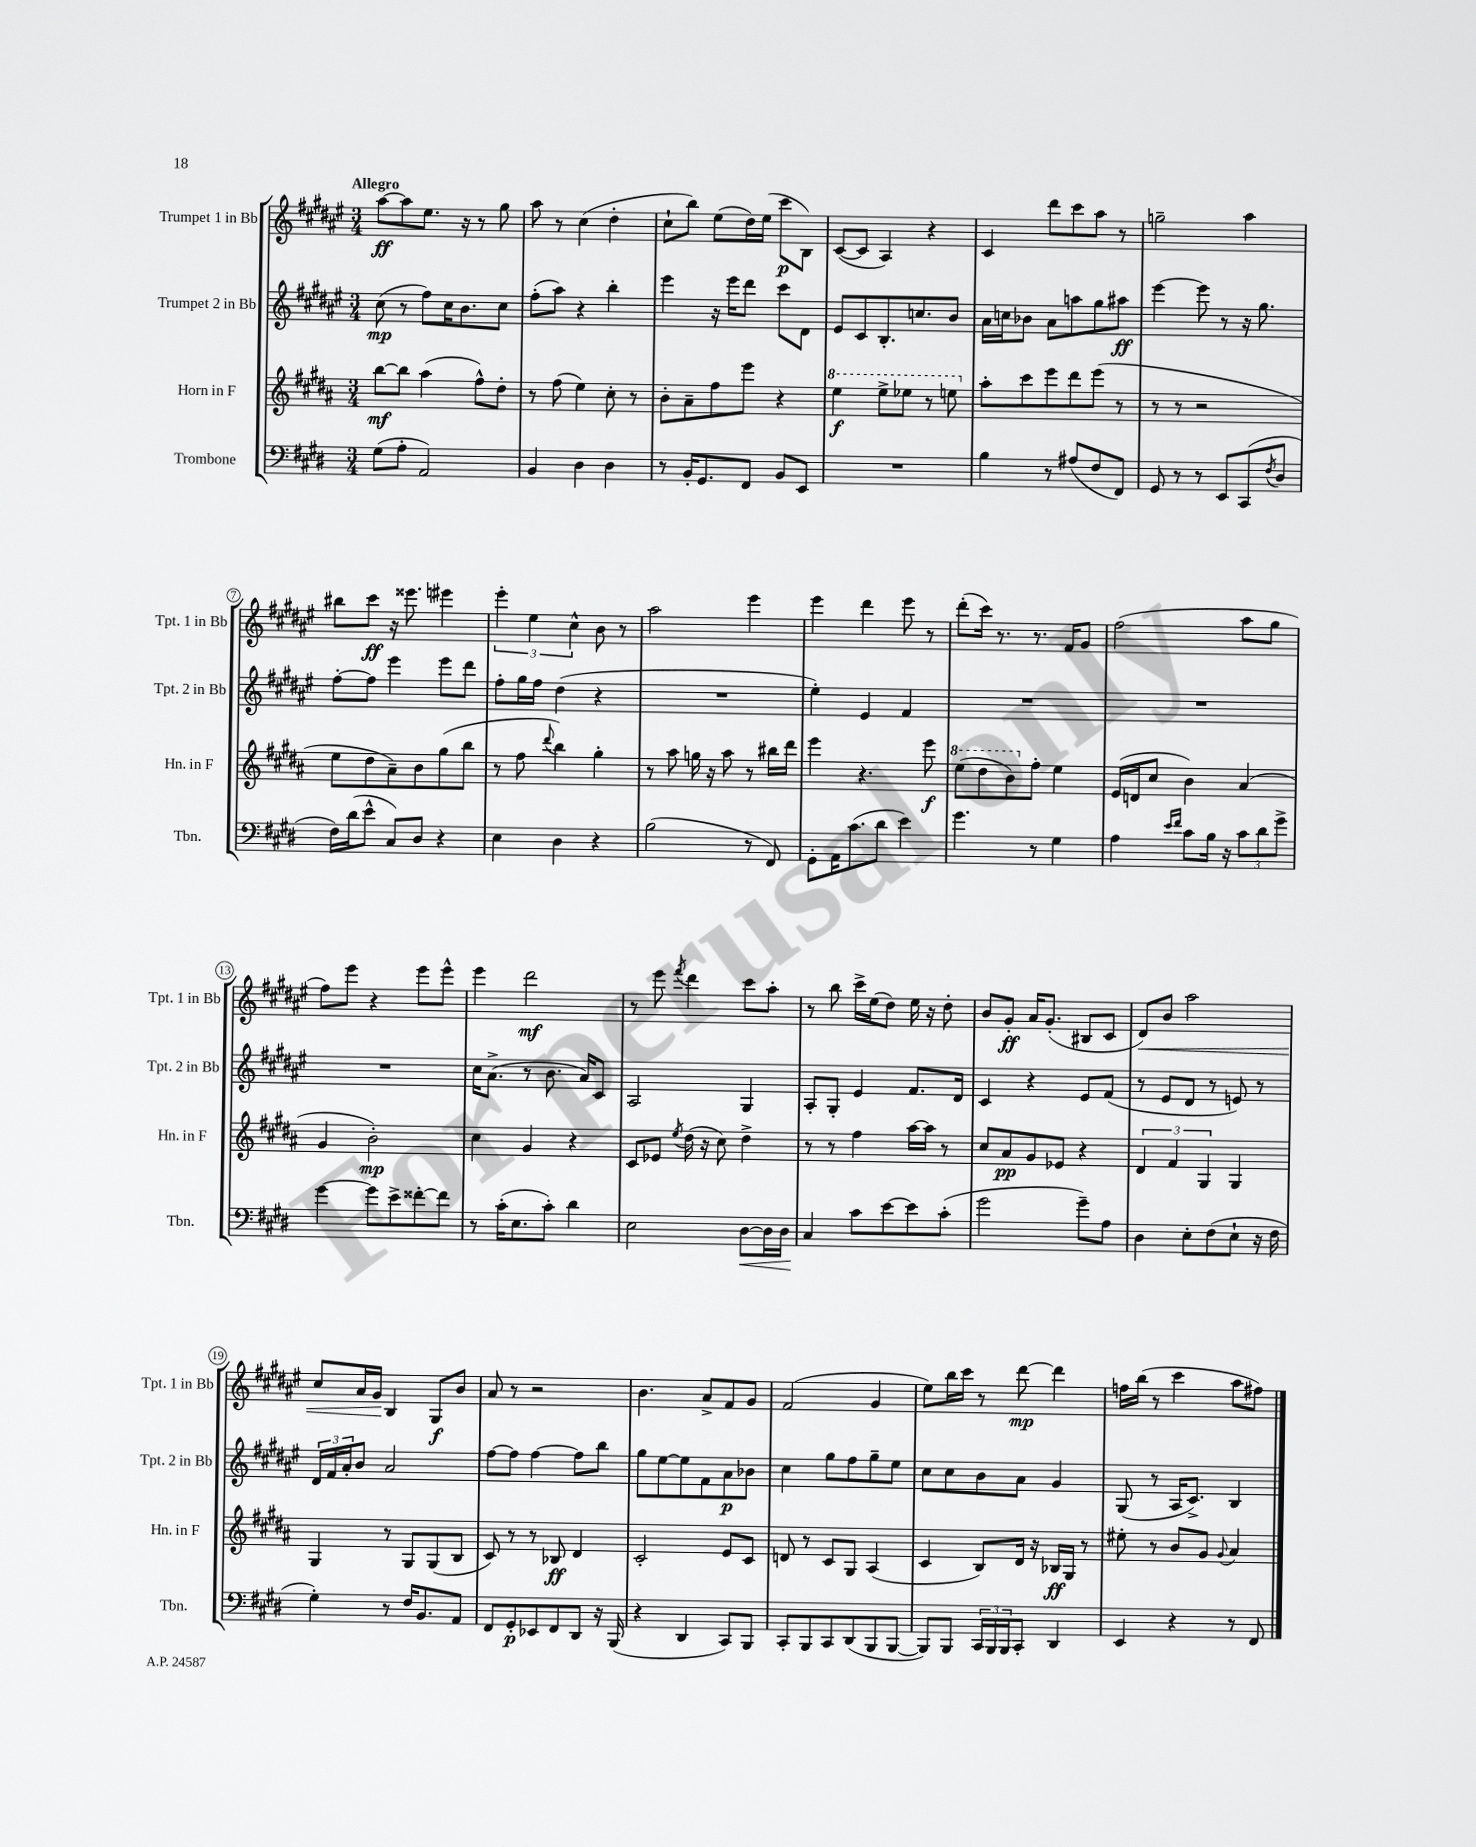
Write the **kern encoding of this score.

**kern	**kern	**kern	**kern
*staff4	*staff3	*staff2	*staff1
*clefF4	*clefG2	*clefG2	*clefG2
*k[f#c#g#d#]	*k[f#c#g#d#a#]	*k[f#c#g#d#a#e#]	*k[f#c#g#d#a#e#]
*M3/4	*M3/4	*M3/4	*M3/4
(8G#\L	[8bb\L	(8cc#\	[8aa#\L
8A'\J	8bb\]J	8r	8aa#\]
2AA/)	(4aa#\	8ff#\L)	8.ee#\J
.	.	16cc#\K	.
.	.	8.b\	16r
.	8ff#^^\L)	.	8r
.	8dd#'\J	8cc#\J	8gg#\
=	=	=	=
4BB/	8r	(8ff#'\L	8aa#\
.	(8ff#\	8aa#\J)	8r
4D#\	4ee\)	4r	(4cc#\
4D#\	8cc#'\	4bb'\	4dd#'\
.	8r	.	.
=	=	=	=
8r	8b'\L	4eee#\	8cc#`\L
16BB'/LK	8a#~\	.	8bb\J)
8.GG#/	.	.	.
.	8ff#\	16r	(8ee#\L
.	.	16eee#\LK	.
8FF#/J	8eee\J	8ddd#\J	16dd#\L)
.	.	.	(16ee#\JJ
8BB/L	4r	8ccc#\L	8ccc#\L
8EE/J	.	8d#\J	8B\J)
=	=	=	=
2.r	4eee\	8e#/L	([8c#/L
.	.	8c#/	8c#/]J
.	8eee^\L	8.B'/	4A#/)
.	8eee-\J	.	.
.	.	8.cc/	.
.	8r	.	4r
.	8eee\	8b/J	.
=	=	=	=
4B\	8aa#'\L	16a#\LL	4c#/
.	.	16cc\J	.
.	8ccc#\	8b-\J	.
8r	8eee\	8a#\L	8ddd#\L
(8A#/L	8ddd#\	8aa\	8ccc#\
8F#/	(8eee\J	8gg#\	8aa#\J
8FF#/J)	8r	8aa#\J	8r
=	=	=	=
8GG#/	8r	[4eee#\	2gg~\
8r	8r	.	.
8r	2r	8eee#\]	.
8EE/L	.	8r	.
(8CC#/	.	16r	4aa#\
.	.	8.gg#\	.
8qF#/	.	.	.
8D#/J	.	.	.
=	=	=	=
16F#\LL)	8ee\L	[8ff#'\L	8bb#\L
(16d#\J	.	.	.
8e^^\J	8dd#\	8ff#\]J	8ccc#\J
8C#/L)	8a#~\)	4eee#\	16r
.	.	.	8.eee##\
8D#/J	8b\	.	.
4r	(8gg#\	8eee#\L	4eee#\
.	8bb\J	8ddd#\J	.
=	=	=	=
4E\	8r	8ff#'\L	6eee#'\
.	8ff#\	16gg#\L	.
.	.	.	6ee#\
.	.	16ff#\JJ	.
.	8qqddd#/	.	.
4D#\	4bb\)	(4dd#\	.
.	.	.	6cc#^^\
4r	4gg#'\	4r	8b\
.	.	.	8r
=	=	=	=
(2B\	8r	2.r	2aa#\
.	8aa#\	.	.
.	16gg\	.	.
.	16r	.	.
.	8aa#\	.	.
8r	8r	.	4eee#\
8FF#/)	16bb#\LL	.	.
.	16ddd#\JJ	.	.
=	=	=	=
8GG#'\L	4eee\	4ee#'\)	4eee#\
16AA\K	.	.	.
(8.c#\	.	.	.
.	4.r	4e#/	4ddd#\
8d#\J	.	.	.
4e\)	.	4f#/	8eee#\
.	8eee\	.	8r
=	=	=	=
4.g#\	(8eee\L	2.r	(8ddd#'\L
.	8ddd#\	.	16ccc#\Jk)
.	.	.	8.r
.	8bb\)	.	.
8r	8ff#'\J	.	8.r
4G#\	4ee\	.	.
.	.	.	16f#/LK
.	.	.	8g#/J
=	=	=	=
4A\	(16e/LL	2.r	(2ff#\
.	16d/J	.	.
.	8cc#/J	.	.
16qqe/LL	.	.	.
16qqf#/JJ	.	.	.
8c#\L	4b\)	.	.
16B\Jk	.	.	.
16r	.	.	.
12c#\L	(4a#/	.	8aa#\L
12d#\	.	.	.
.	.	.	8gg#\J
12g#^\J	.	.	.
=	=	=	=
[4g#\	4g#/	2.r	8ff#\L)
.	.	.	8eee#\J
8g#\]L	2b'\)	.	4r
8e^\	.	.	.
[8f##'\	.	.	8eee#\L
8f##\]J	.	.	8eee#^^\J
=	=	=	=
8r	4cc#\	16cc#\LK	4eee#\
.	.	(8.a#^\J	.
(16c#'\LK	.	.	.
8.E\	.	.	.
.	4g#/	8r	2ddd#\
8c#'\J)	.	8.b\	.
4d#\	4r	.	.
.	.	16a#/LK)	.
.	.	8c#/J	.
=	=	=	=
2E\	8c#/L	2A#/	8r
.	8e-/J	.	8eee#\
.	8qee/	.	8qfff#/
.	(16dd#\	.	4ddd#\
.	16r	.	.
.	8cc#\)	.	.
[8D#\L	4dd#^\	4G#/	8ccc#\L
16D#\]L	.	.	8aa#'\J
16D#\JJ	.	.	.
=	=	=	=
4C#/	8r	8A#'/L	8r
.	8r	8G#'/J	8bb\
8c#\L	4ff#\	4e#/	16ccc#^\LL
.	.	.	(16ee#\J
[8e\	.	.	8dd#\J)
8e\]	[16aa#\LL	8.f#/L	16ee#\
.	16aa#\]JJ	.	16r
(8c#'\J	8r	.	8dd#'\
.	.	16d#/Jk	.
=	=	=	=
2g#\	8cc#/L	4c#/	8b/L
.	8a#/	.	8g#'/J
.	8g#/	4r	16a#/LK
.	.	.	(8.g#'/J
.	8e-/J	.	.
8g#~\L)	4r	8e#/L	8B#/L
8A\J	.	(8f#/J	8c#/J
=	=	=	=
4D#\	6d#/	8r	8d#/L)
.	.	8e#/L	8b/J
.	6f#/	.	.
8E'\L	.	8d#/J	2aa#\
.	6G#/	.	.
(8F#\	.	8r	.
8E`\J	4G#/	8e/)	.
16r	.	8r	.
16F#\	.	.	.
=	=	=	=
4G#'\)	4G#/	24d#/LL	8cc#/L
.	.	24f#/	.
.	.	24a#'/J	.
.	.	8b/J	16a#/L
.	.	.	16g#/JJ
8r	8r	2a#/	4B/
16F#/LK	8G#/L	.	.
8.BB/	.	.	.
.	(8G#/	.	8G#/L
8AA/J	8B/J	.	8b/J
=	=	=	=
8FF#/L	8c#/)	[8ff#\L	8a#/
8GG#'/	8r	8ff#\]J	8r
8EE-/	8r	[4ff#\	2r
8FF#/	8B-/	.	.
8DD#/J	4d#/	8ff#\]L	.
16r	.	8bb\J	.
(16BBB/	.	.	.
=	=	=	=
4r	2c#'/	8gg#\L	4.b\
.	.	[8ee#\	.
4DD#/	.	8ee#\]	.
.	.	8f#\	8a#^/L
8CC#/L)	8e/L	8a#\	8f#/
8BBB/J	8c#/J	8b-\J	8g#/J
=	=	=	=
8CC#'/L	8d/	4cc#\	(2f#/
8BBB/	8r	.	.
8CC#/	8c#/L	8gg#\L	.
(8DD#/	8G#/J	8ff#\	.
8BBB/	(4A#/	8gg#~\	4g#/
[8BBB/J	.	8ee#\J	.
=	=	=	=
8BBB/]L)	4c#/	8cc#\L	8ee#\L)
8BBB/J	.	8cc#\	16bb\L
.	.	.	16ccc#\JJ
24CC#/LL	8B/L)	8b\	8r
24BBB/	.	.	.
24BBB/J	.	.	.
8CC#'/J	16d#/Jk	8a#\J	[8ddd#\
.	16r	.	.
4DD#/	16B-/LL	4g#/	4ddd#\]
.	16G#/JJ	.	.
.	8r	.	.
=	=	=	=
4EE/	8ee#'\	(8G#/	16ff\LL
.	.	.	(16bb\JJ
.	8r	8r	8r
4r	8b/L	16A#/LK	4ccc#\
.	.	8.c#^/J)	.
.	8g#/J	.	.
.	8qqg#/	.	.
8r	4a#/	4B/	8aa#\L
8FF#/	.	.	8ff#\J)
==	==	==	==
*-	*-	*-	*-
